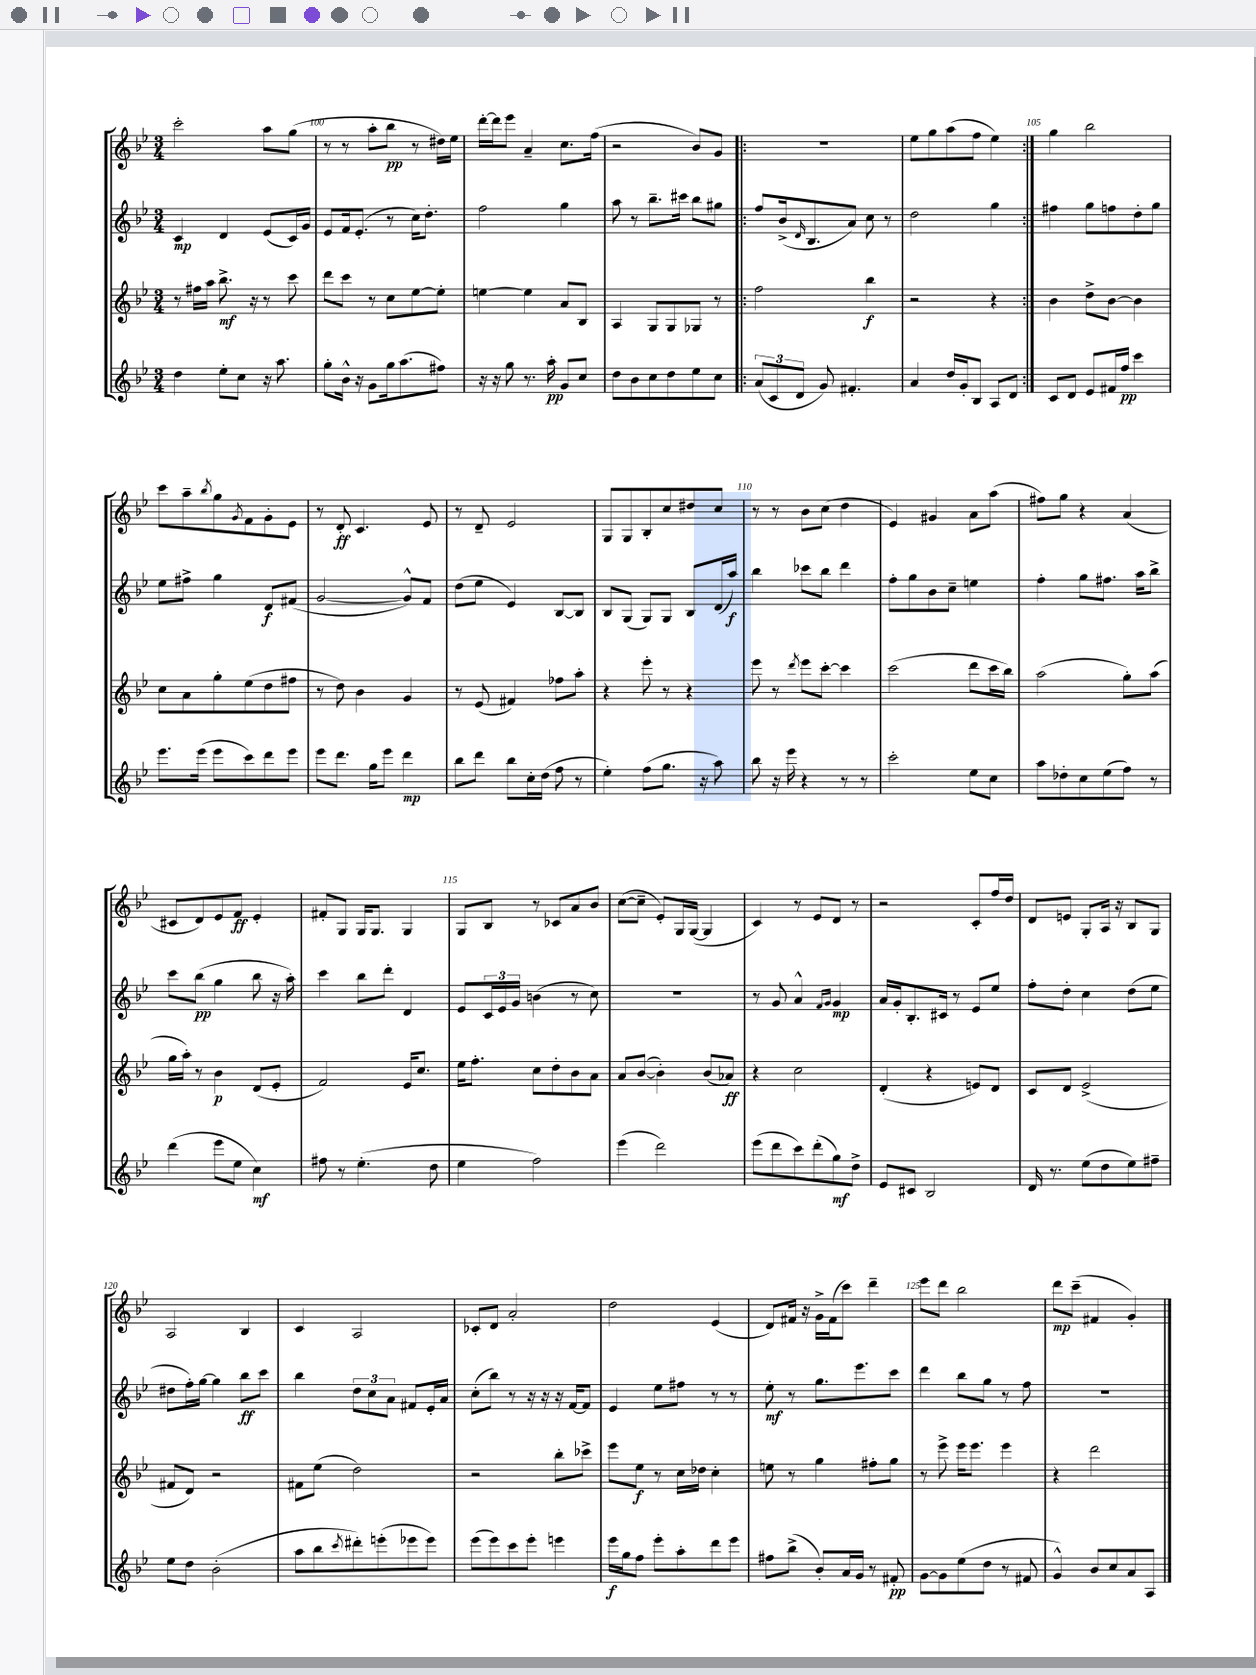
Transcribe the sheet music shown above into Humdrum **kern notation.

**kern	**dynam	**kern	**dynam	**kern	**dynam	**kern	**dynam
*part4	*part4	*part3	*part3	*part2	*part2	*part1	*part1
*staff4	*staff4	*staff3	*staff3	*staff2	*staff2	*staff1	*staff1
*clefG2	*	*clefG2	*	*clefG2	*	*clefG2	*
*k[b-e-]	*	*k[b-e-]	*	*k[b-e-]	*	*k[b-e-]	*
*M3/4	*	*M3/4	*	*M3/4	*	*M3/4	*
=99	=99	=99	=99	=99	=99	=99	=99
4dd\	.	8r	.	4c/	mp	2ccc'\	.
.	.	16ff#X\LL	.	.	.	.	.
.	.	16aa\JJ	.	.	.	.	.
8ee-'\L	.	8.bb-^\	mf	4d/	.	.	.
8cc\J	.	.	.	.	.	.	.
.	.	16r	.	.	.	.	.
16r	.	8r	.	(8e-/L	.	8aa\L	.
8.aa\	.	.	.	.	.	.	.
.	.	8ccc\	.	16c/L)	.	(8gg\J	.
.	.	.	.	16g/JJ	.	.	.
=100	=100	=100	=100	=100	=100	=100	=100
8gg'\L	.	8ddd\L	.	8e-/L	.	8r	.
16b-^^\Jk	.	8ccc\J	.	16f/k	.	8r	.
16r	.	.	.	(8.e-'/J	.	.	.
8g\L	.	8r	.	.	.	8aa'\L	.
16gg\k	.	8cc\L	.	8r	.	8bb-\J	pp
(8.aa\	.	.	.	.	.	.	.
.	.	[8ee-\	.	16cc\KL)	.	8r	.
.	.	.	.	8.dd'\J	.	.	.
8ff#X\J)	.	8ee-'\J]	.	.	.	16dd#X\LL)	.
.	.	.	.	.	.	16ee-\JJ	.
=101	=101	=101	=101	=101	=101	=101	=101
16r	.	[4een\	.	2ff\	.	[16ddd'\LL	.
16r	.	.	.	.	.	16ddd\J]	.
8gg\	.	.	.	.	.	8eee-\J	.
8.r	.	4ee\]	.	.	.	4a~/	.
16aa'\	pp	.	.	.	.	.	.
8g/L	.	8a/L	.	4gg\	.	8.cc\L	.
8cc/J	.	8B-/J	.	.	.	.	.
.	.	.	.	.	.	(16ff\Jk	.
=102	=102	=102	=102	=102	=102	=102	=102
8dd\L	.	4A/	.	8aa\	.	2r	.
8b-\	.	.	.	8r	.	.	.
8cc\	.	8G/L	.	8.bb-~\L	.	.	.
8dd\	.	8G/	.	.	.	.	.
.	.	.	.	16ccc#X\Jk	.	.	.
8ee-\	.	8G-X/J	.	8bb-\L	.	8b-/L)	.
8cc\J	.	8r	.	8gg#X\J	.	8g/J	.
=103!|:	=103!|:	=103!|:	=103!|:	=103!|:	=103!|:	=103!|:	=103!|:
(12a/L	.	2ff\	.	8ff/L	.	2.r	.
12c/	.	.	.	.	.	.	.
.	.	.	.	(16b-^/k	.	.	.
12d/J	.	.	.	.	.	.	.
.	.	.	.	16qqd/	.	.	.
.	.	.	.	8.B-/	.	.	.
8g/)	.	.	.	.	.	.	.
4.f#X'/	.	.	.	8a/J)	.	.	.
.	.	4bb-\	f	8cc\	.	.	.
.	.	.	.	8r	.	.	.
=104	=104	=104	=104	=104	=104	=104	=104
4a/	.	2r	.	2dd\	.	8ee-\L	.
.	.	.	.	.	.	8gg\	.
16dd/LL	.	.	.	.	.	(8aa\	.
16g'/J	.	.	.	.	.	.	.
8B-/J	.	.	.	.	.	8ff\J	.
8A/L	.	4r	.	4gg\	.	4ee-\)	.
8d/J	.	.	.	.	.	.	.
=105:|!	=105:|!	=105:|!	=105:|!	=105:|!	=105:|!	=105:|!	=105:|!
8c/L	.	4b-\	.	4ff#X\	.	4gg\	.
8d/J	.	.	.	.	.	.	.
8e-/L	.	8dd^\L	.	8gg\L	.	2bb-\	.
16f#X/L	.	[8b-\J	.	8ffn\	.	.	.
16ff/JJ	pp	.	.	.	.	.	.
4ccc\	.	4b-\]	.	8dd'\	.	.	.
.	.	.	.	8gg\J	.	.	.
!!LO:LB:g=z
=106	=106	=106	=106	=106	=106	=106	=106
8.eee-\L	.	8cc\L	.	8ee-\L	.	8ccc\L	.
.	.	8a\	.	8ff#X^\J	.	8aa~\	.
(16eee-\Jk	.	.	.	.	.	.	.
.	.	.	.	.	.	8qbb-/	.
8eee-\L	.	8gg'\	.	4gg\	.	8gg\	.
.	.	.	.	.	.	8qg/	.
8ccc\)	.	(8ee-\	.	.	.	8f\	.
8ddd\	.	8dd\	.	8d/L	f	8g'\	.
8eee-\J	.	8ff#X\J	.	(8f#X/J	.	8e-\J	.
=107	=107	=107	=107	=107	=107	=107	=107
8eee-\L	.	8r	.	[2g/	.	8r	.
8.ddd\J	.	8dd\)	.	.	.	8d'/	ff
.	.	4b-\	.	.	.	4.c/	.
16gg\KL	.	.	.	.	.	.	.
8eee-\J	.	.	.	.	.	.	.
4ddd\	mp	4g/	.	8g^^/L])	.	.	.
.	.	.	.	8f/J	.	8e-/	.
=108	=108	=108	=108	=108	=108	=108	=108
8bb-\L	.	8r	.	(8dd\L	.	8r	.
8ddd\J	.	(8e-/	.	8ee-\J	.	8d~/	.
8bb-\L	.	4f#X/)	.	4e-/)	.	2e-/	.
16cc'\L	.	.	.	.	.	.	.
(16dd\JJ	.	.	.	.	.	.	.
8ff\	.	8ff-X\L	.	[8B-/L	.	.	.
8r	.	8aa'\J	.	8B-/J]	.	.	.
=109	=109	=109	=109	=109	=109	=109	=109
4ee-'\)	.	4r	.	8B-/L	.	8G/L	.
.	.	.	.	(8G/J	.	8G/	.
(8ff\L	.	8eee-'\	.	8G/L)	.	8B-'/	.
8.gg\J	.	8r	.	8G/J	.	8cc/	.
.	.	4r	.	8B-/L	.	8dd#X/	.
16r	.	.	.	.	.	.	.
8aa\)	.	.	.	(16d/L	.	8cc/J	.
.	.	.	.	16aa/JJ)	f	.	.
=110	=110	=110	=110	=110	=110	=110	=110
8bb-\	.	8eee-\	.	4bb-\	.	8r	.
16r	.	8r	.	.	.	8r	.
16eee-\	.	.	.	.	.	.	.
.	.	8qddd/	.	.	.	.	.
4r	.	8eee-\L	.	8ccc-X\L	.	8b-\L	.
.	.	[8ccc'\J	.	8bb-\J	.	(8cc\J	.
8r	.	4ccc\]	.	4ddd\	.	4dd\	.
8r	.	.	.	.	.	.	.
=111	=111	=111	=111	=111	=111	=111	=111
2ccc'\	.	(2ccc\	.	8ff'\L	.	4e-/)	.
.	.	.	.	8gg\	.	.	.
.	.	.	.	8b-\	.	4g#X/	.
.	.	.	.	8cc~\J	.	.	.
8ee-\L	.	8ddd\L	.	4een\	.	8a\L	.
8cc\J	.	16ccc\L	.	.	.	(8aa\J	.
.	.	16bb-\JJ)	.	.	.	.	.
=112	=112	=112	=112	=112	=112	=112	=112
8aa\L	.	(2aa\	.	4ff'\	.	8ff#X\L)	.
8dd-X'\	.	.	.	.	.	8gg\J	.
8cc\	.	.	.	8gg\L	.	4r	.
(8ee-\	.	.	.	8.ff#X\J	.	.	.
8ff\J)	.	8gg'\L)	.	.	.	(4a/	.
.	.	.	.	16aa\KL	.	.	.
8r	.	(8aa\J	.	8bb-^\J	.	.	.
!!LO:LB:g=z
=113	=113	=113	=113	=113	=113	=113	=113
(4ddd\	.	16gg\LL	.	8ccc\L	.	8c#X/L	.
.	.	16aa'\JJ)	.	.	.	.	.
.	.	8r	.	(8bb-\J	pp	8d/)	.
8eee-\L	.	4b-\	p	4gg\	.	8e-/	.
8ee-\J	.	.	.	.	.	8f/J	ff
4cc\)	mf	(8d/L	.	8bb-\	.	4e-'/	.
.	.	8e-'/J	.	16r	.	.	.
.	.	.	.	16aa'\)	.	.	.
=114	=114	=114	=114	=114	=114	=114	=114
8ff#X\	.	2f/)	.	4ccc\	.	8f#X'/L	.
8r	.	.	.	.	.	8G/J	.
(4.ee-'\	.	.	.	8bb-\L	.	16G/KL	.
.	.	.	.	.	.	8.G/J	.
.	.	.	.	8ddd'\J	.	.	.
.	.	16e-/KL	.	4d/	.	4G/	.
.	.	8.cc/J	.	.	.	.	.
8dd\	.	.	.	.	.	.	.
=115	=115	=115	=115	=115	=115	=115	=115
4ee-\	.	16ee-\KL	.	8e-/L	.	8G/L	.
.	.	8.ff'\J	.	.	.	.	.
.	.	.	.	24c/L	.	8B-/J	.
.	.	.	.	24e-/	.	.	.
.	.	.	.	24g/JJ	.	.	.
2ff\)	.	8cc\L	.	(4bn\	.	8r	.
.	.	8dd'\	.	.	.	8c-X/L	.
.	.	8b-\	.	8r	.	8a/	.
.	.	8a\J	.	8cc\)	.	8b-/J	.
=116	=116	=116	=116	=116	=116	=116	=116
(4eee-\	.	8a/L	.	2.r	.	([8cc\L	.
.	.	([8b-/J	.	.	.	8cc~\J]	.
2ddd\)	.	4b-'\])	.	.	.	8e-'/L)	.
.	.	.	.	.	.	16G/L	.
.	.	.	.	.	.	([16G/JJ	.
.	.	(8b-/L	.	.	.	4G/]	.
.	.	8a-X/J)	ff	.	.	.	.
=117	=117	=117	=117	=117	=117	=117	=117
(8eee-\L	.	4r	.	8r	.	4c/)	.
8ddd\	.	.	.	8g/	.	.	.
8ccc\)	.	2cc\	.	4a^^/	.	8r	.
(8ddd'\	.	.	.	.	.	8e-/L	.
.	.	.	.	16qqf/LL	.	.	.
.	.	.	.	16qqg/JJ	.	.	.
8gg\)	mf	.	.	4g/	mp	8d/J	.
8dd^\J	.	.	.	.	.	8r	.
=118	=118	=118	=118	=118	=118	=118	=118
8e-/L	.	(4d'/	.	16a/LL	.	2r	.
.	.	.	.	16g'/J	.	.	.
8c#X/J	.	.	.	8.B-'/	.	.	.
2B-/	.	4r	.	.	.	.	.
.	.	.	.	16c#X/Jk	.	.	.
.	.	.	.	8r	.	.	.
.	.	8en/L)	.	8e-/L	.	8c'/L	.
.	.	8d/J	.	8ee-/J	.	16ff/L	.
.	.	.	.	.	.	16dd/JJ	.
=119	=119	=119	=119	=119	=119	=119	=119
16d/	.	8c/L	.	8ff'\L	.	8d/L	.
8.r	.	.	.	.	.	.	.
.	.	8d/J	.	8dd'\J	.	8en/J	.
(8ee-\L	.	(2e-^/	.	4cc\	.	8G'/L	.
8dd\	.	.	.	.	.	16A/Jk	.
.	.	.	.	.	.	16r	.
8ee-\)	.	.	.	(8dd\L	.	8B-/L	.
8ff#X~\J	.	.	.	8ee-\J	.	8G/J	.
!!LO:LB:g=z
=120	=120	=120	=120	=120	=120	=120	=120
8ee-\L	.	8f#X/L	.	8dd#X\L	.	2A/	.
8dd\J	.	8d/J)	.	16ff'\L)	.	.	.
.	.	.	.	[16gg\JJ	.	.	.
(2b-'\	.	2r	.	4gg\]	.	.	.
.	.	.	.	8bb-\L	ff	4B-/	.
.	.	.	.	8ccc\J	.	.	.
=121	=121	=121	=121	=121	=121	=121	=121
8aa\L	.	8f#X\L	.	4bb-\	.	4c/	.
8bb-\	.	(8ee-\J	.	.	.	.	.
8qccc/	.	.	.	.	.	.	.
8ddd#X'\)	.	2dd\)	.	12dd\L	.	2A/	.
.	.	.	.	12cc\	.	.	.
(8eeen'\	.	.	.	.	.	.	.
.	.	.	.	12a\J	.	.	.
8eee-X\	.	.	.	8f#X/L	.	.	.
8eee-\J)	.	.	.	16e-'/L	.	.	.
.	.	.	.	16a/JJ	.	.	.
=122	=122	=122	=122	=122	=122	=122	=122
(8eee-\L	.	2r	.	(8cc'\L	.	8c-X'/L	.
8eee-\)	.	.	.	8bb-\J)	.	8d/J	.
8ccc\	.	.	.	8r	.	2a'/	.
8eee-'\J	.	.	.	16r	.	.	.
.	.	.	.	16r	.	.	.
4eeen\	.	8bb-'\L	.	16r	.	.	.
.	.	.	.	[16f/KL	.	.	.
.	.	8ccc-X^\J	.	8f/J]	.	.	.
=123	=123	=123	=123	=123	=123	=123	=123
16eee-\LL	f	8eee-\L	.	4e-/	.	2dd\	.
16gg\J	.	.	.	.	.	.	.
8ff\J	.	8ee-\J	f	.	.	.	.
8eee-'\L	.	8r	.	8ee-\L	.	.	.
8aa'\	.	16cc\LL	.	8ff#X\J	.	.	.
.	.	16dd-X\JJ	.	.	.	.	.
8ddd\	.	4cc'\	.	8r	.	(4e-/	.
8eee-\J	.	.	.	8r	.	.	.
=124	=124	=124	=124	=124	=124	=124	=124
8ff#X\L	.	8een\	.	8ee-'\	mf	8d/L)	.
(8bb-^\J	.	8r	.	8r	.	16f#X/Jk	.
.	.	.	.	.	.	16r	.
8b-'/L)	.	4gg\	.	8.gg\L	.	16g^\LL	.
.	.	.	.	.	.	(16f#\J	.
16a/L	.	.	.	.	.	8ccc\J)	.
16g/JJ	.	.	.	8.eee-\	.	.	.
8r	.	8ff#X'\L	.	.	.	4ddd~\	.
8f#X'/	pp	8gg\J	.	8ccc\J	.	.	.
=125	=125	=125	=125	=125	=125	=125	=125
[8g\L	.	8r	.	4ddd\	.	8eee-\L	.
8g\]	.	8eee-^\	.	.	.	8ddd\J	.
(8ee-\	.	16eee-\KL	.	8bb-\L	.	2bb-\	.
.	.	8.eee-\J	.	.	.	.	.
8dd\J	.	.	.	8gg\J	.	.	.
8r	.	4eee-\	.	8r	.	.	.
8f#X/	.	.	.	8ff\	.	.	.
=126	=126	=126	=126	=126	=126	=126	=126
4g^^/)	.	4r	.	2.r	.	8ddd\L	mp
.	.	.	.	.	.	(8ccc~\J	.
8b-/L	.	2ddd\	.	.	.	4f#X/	.
8cc/	.	.	.	.	.	.	.
8a/	.	.	.	.	.	4g'/)	.
8A/J	.	.	.	.	.	.	.
==	==	==	==	==	==	==	==
*-	*-	*-	*-	*-	*-	*-	*-
